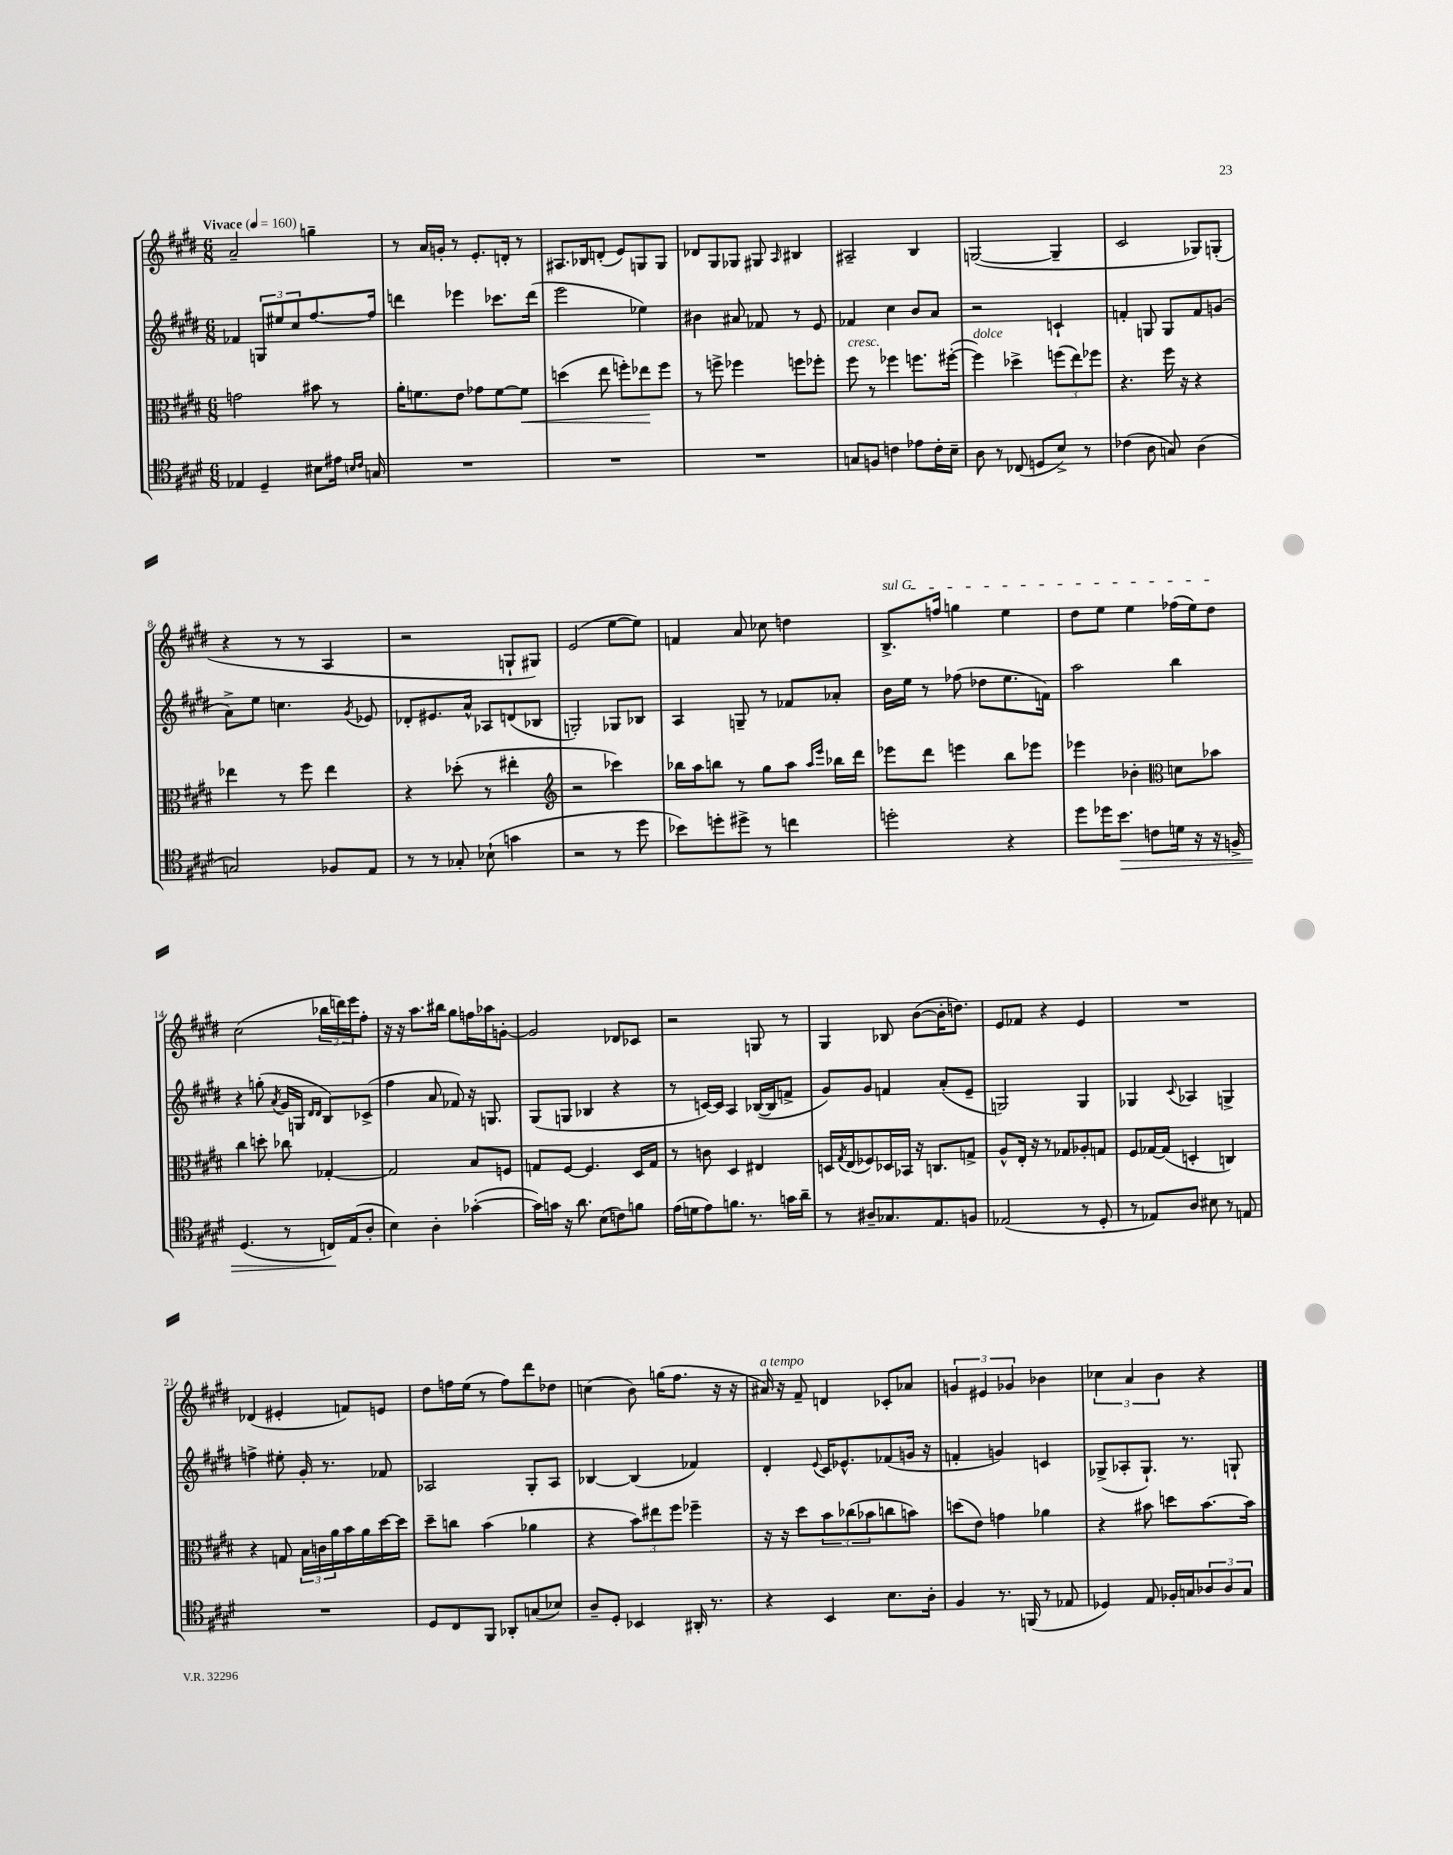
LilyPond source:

<<
\new StaffGroup <<
\new Staff = "s0" {
    \clef treble \key e \major \numericTimeSignature \time 6/8 \tempo "Vivace" 4 = 160
    a'2-- g''4-- |
    r8 a'16 g'16-. r8 e'8.-. d'16-. r8 |
    ais8. bes16 d'8-.( e'8) g8 g8 |
    des'8 gis8 ges8 gis8 \grace { a16 } bis4 |
    ais2-- b4 |
    g2~( g4-- |
    cis'2 ges8) g8-.( |
    r4 r8 r8 a4 |
    r2 g8-! gis8) |
    e'2( e''8~ e''8) |
    f'4 a'8 ces''8 d''4 |
    \once \override TextSpanner.bound-details.left.text = \markup { \italic "sul G" } b8.->\startTextSpan f''16 g''4 e''4 |
    dis''8 e''8 e''4 fes''16( e''16) dis''8\stopTextSpan |
    cis''2( \tuplet 3/2 { bes''16 d'''16) e'''16 } fis''8-. |
    r16 r16 a''8. bis''16 gis''8 f''16 aes''16 g'8~-. |
    g'2 des'8 ces'8 |
    r2 g8 r8 |
    gis4 bes8 b'8~( b'16-. d''8.) |
    e'8 fes'8 r4 e'4 |
    R2. |
    des'4( eis'4-. f'8) e'8 |
    dis''8 f''16 e''16( r8 f''8) dis'''8 des''8 |
    c''4( b'8) g''16( fis''8. r16 r16 |
    ais'16^\markup { \italic "a tempo" }) r16 fis'8-- d'4 ces'8-. aes'8 |
    \tuplet 3/2 { g'4 eis'4 ges'4 } bes'4 |
    \tuplet 3/2 { ces''4 a'4 b'4 } r4 \bar "|." |
}
\new Staff = "s1" {
    \clef treble \key e \major \numericTimeSignature \time 6/8
    fes'4 \tuplet 3/2 { g8 eis''8 cis''8 } fis''8.~ fis''16 |
    d'''4 ees'''4 ces'''8. d'''16( |
    e'''2 ees''4) |
    bis'4 ais'8 fes'8 r8 e'8 |
    fes'4 cis''4 b'8 a'8 |
    r2 c'4-! |
    f'4-. g8 g8 f'8 g'8( |
    a'8->) e''8 c''4. \acciaccatura { gis'8 } ees'8 |
    des'8-. eis'8. a'16-^ aes8 d'8( bes8 |
    g2-.) ges8 bes8 |
    a4 g8-- r8 fes'8 aes'8-. |
    b'16 e''16 r8 fes''8( des''8 e''8. f'16) |
    a''2 b''4 |
    r4 g''8-.( \acciaccatura { a'8 } gis'16 g16 \grace { dis'16 dis'16 } b8) ces'8->( |
    fis''4 a'8 fes'8) r16 g8. |
    gis8( g8 bes4 r4 |
    r8 c'16~) c'16 a4 bes16~( bes16 f'8-> |
    gis'8) gis'8 f'4 a'8-.( e'8-- |
    g2) g4 |
    ges4 \appoggiatura { cis'8 } aes4 g4-> |
    f''4-> eis''8-. gis'16-. r8. fes'8 |
    aes2 gis8-. aes8 |
    bes4~ bes4( fes'4) |
    dis'4-. \appoggiatura { e'8 } cis'16 ees'8.-^ fes'8( g'16 r16 |
    f'4-. g'4) c'4 |
    ges8->( aes8-. ges8.-!) r8. g8-! \bar "|." |
}
\new Staff = "s2" {
    \clef alto \key e \major \numericTimeSignature \time 6/8
    g'2 bis'8 r8 |
    a'16-. f'8. e'8 ges'8 f'8~ f'8\< |
    d''4( e''8 f''8-.) ees''8\! f''8 |
    r8 f''8-> fes''4 f''8 fes''8-. |
    fis''8^\markup { \italic "cresc." } r8 fes''4 f''8. fis''16~-.( |
    fis''4^\markup { \italic "dolce" }) des''4-> \tuplet 3/2 { f''8( e''8) fes''8 } |
    r4. fis''16 r16 r4 |
    ees''4 r8 fis''8 ees''4 |
    r4 des''8-.( r8 eis''4-. |
    \clef treble r2 ces'''4) |
    bes''16 a''16 b''8 r8 gis''8 a''8 \grace { a''16 e'''16 } bes''16 dis'''16 |
    ees'''8 dis'''8 e'''4 b''8 ees'''8 |
    ees'''4 bes'4-. \clef alto d'8 bes'8 |
    cis''4 d''8-. ces''8 ges4~-. |
    ges2 b8 f8 |
    g8 fis8~ fis4. dis16 g16 |
    r8 c'8 dis4 eis4 |
    d16 \acciaccatura { gis8 } e16( fes8) des16 bes,16 r16 c8. g8-> |
    a8-^ e16-. r16 r8 ges8 aes8-. g8 |
    fis8 ges16~ ges16( d4-. c4) |
    r4 g8 \tuplet 3/2 { b16 c'16 a'16 } b'16 a'16 dis''16~ dis''16 |
    dis''8-- c''8 b'4( aes'4 |
    r4 \tuplet 3/2 { b'8) eis''8 fis''8 } fes''4-- |
    r16 r16 dis''8 \tuplet 3/2 { b'8 ces''8( bes'8 } c''8 b'8) |
    d''8( e'8) g'4 aes'4 |
    r4 bis'8 d''8 bis'8.~ bis'16 \bar "|." |
}
\new Staff = "s3" {
    \clef tenor \key e \major \numericTimeSignature \time 6/8
    ees4 dis4-- bis8 eis'16 \grace { b16 cis'16 } g16 |
    R2. |
    R2. |
    R2. |
    g8 f8 c'4 ees'8 c'16-. b16-- |
    a8 r8 ces8( d8 b8->) r8 |
    ces'4( a8 g8) a4( |
    g2) fes8 e8 |
    r8 r8 ges8-. bes8-!( g'4 |
    r2 r8 dis''8 |
    bes'8) d''8-. dis''8-> r8 c''4 |
    d''2-. r4 |
    dis''8 des''16 b'8.\> c'8 d'16 r16 r16 f16-> |
    dis4.( r8 c16\!) e16( a8-. |
    b4) a4-. ges'4~-.( |
    ges'16) g'16 r16 a'8. b8( c'8) f'8 |
    e'16( d'16 e'8) f'8. r8. g'16 a'16-- |
    r8 ais8-- ges8. e8. f8 |
    ees2( r8 dis8-. |
    r8 ees8) a8 bis8 r8 e8 |
    R2. |
    dis8 cis8 fis,8 aes,8-. g8( bes8) |
    a8-- dis8-. bes,4 ais,16-. r8. |
    r4 b,4 b8. a16-. |
    fis4 r8. f,16( r8 ees8 |
    des4) e8 fes16-. g16 \tuplet 3/2 { aes8 aes8 g8 } \bar "|." |
}
>>
>>
